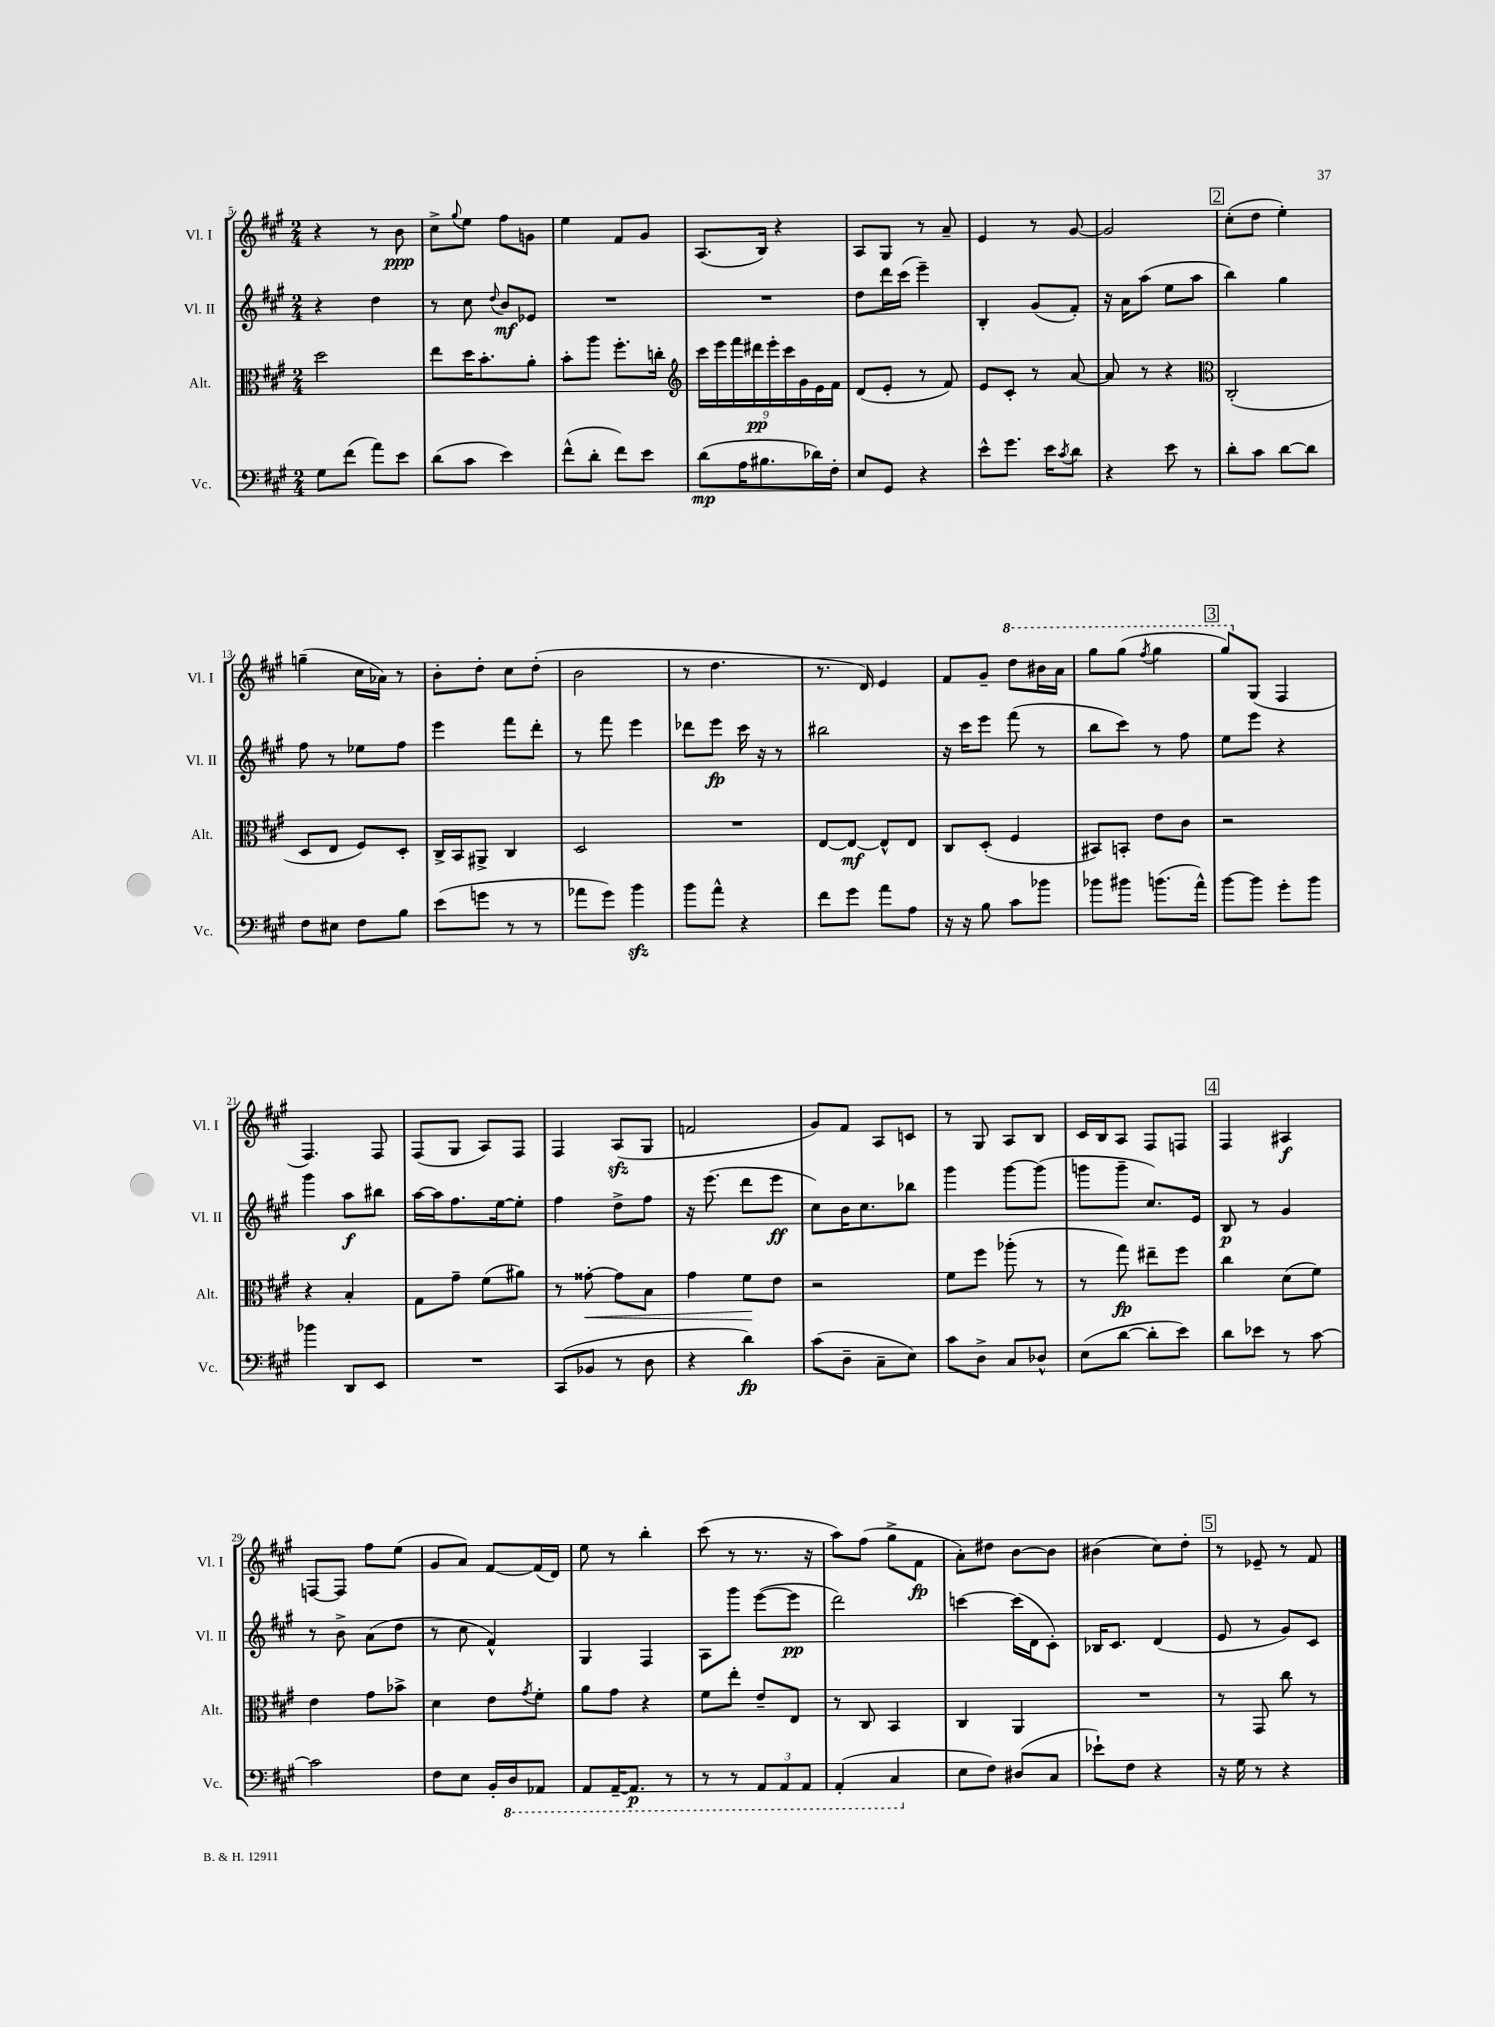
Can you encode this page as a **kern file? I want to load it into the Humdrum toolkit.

**kern	**kern	**kern	**kern
*staff4	*staff3	*staff2	*staff1
*clefF4	*clefC3	*clefG2	*clefG2
*k[f#c#g#]	*k[f#c#g#]	*k[f#c#g#]	*k[f#c#g#]
*M2/4	*M2/4	*M2/4	*M2/4
8G#	2dd	4r	4r
(8f#	.	.	.
8a)	.	4dd	8r
8e	.	.	8b
=	=	=	=
(8d	8ee	8r	8cc#^
.	.	.	8qqgg#
8c#	16dd	8cc#	8ee
.	8.b'	.	.
.	.	8qqdd	.
4e)	.	8b	8ff#
.	8a'	8e-	8g
=	=	=	=
(8f#^^	8b'	2r	4ee
8d'	8aa	.	.
8f#)	8.ff#'	.	8f#
8e	.	.	8g#
.	16cc'	.	.
=	=	=	=
*	*clefG2	*	*
(8d	18ccc#	2r	(8.A
.	18eee	.	.
.	18fff#	.	.
16A	.	.	.
.	18ddd#	.	.
8.B#	.	.	16B)
.	18eee'	.	.
.	.	.	4r
.	18ccc#	.	.
.	18g#	.	.
16d-)	.	.	.
.	18e	.	.
16F#'	.	.	.
.	18f#	.	.
=	=	=	=
8E	(8d	8dd	8A
8GG#	8e'	16ddd	8G#
.	.	(16ccc#	.
4r	8r	4eee~)	8r
.	8f#)	.	8a~
=	=	=	=
8e^^	8e	4B'	4e
8.g#	8c#'	.	.
.	8r	(8g#	8r
16e	.	.	.
8qc#	.	.	.
8d	[8a	8f#')	[8g#
=	=	=	=
4r	8a]	16r	2g#]
.	.	16a	.
.	8r	(8aa	.
8e	4r	8ee	.
8r	.	8aa	.
=	=	=	=
*	*clefC3	*	*
8d'	(2C#'	4bb)	(8cc#'
8c#	.	.	8dd
[8d	.	4gg#	4ee')
8d]	.	.	.
=	=	=	=
8F#	8D	8ff#	(4gg~
8E#	8E	8r	.
8F#	8F#)	8ee-	16cc#
.	.	.	16a-)
8B	8D'	8ff#	8r
=	=	=	=
(8e	16C#^	4eee	8b'
.	16BB	.	.
8g	8AA#^	.	8dd'
8r	4C#	8fff#	8cc#
8r	.	8ddd'	(8dd'
=	=	=	=
8a-	2D	8r	2b
8g#)	.	8fff#	.
4b	.	4eee	.
=	=	=	=
8b	2r	8ddd-	8r
8a^^	.	8eee	4.dd
4r	.	16ccc#	.
.	.	16r	.
.	.	8r	.
=	=	=	=
8f#	[8E	2bb#	8.r
8g#	8E_	.	.
.	.	.	16d)
8a	8E^^]	.	4e
8A	8E	.	.
=	=	=	=
16r	8C#	16r	8f#
16r	.	16ccc#	.
8B	(8D'	8eee	8g#~
8c#	4F#	(8fff#	8ddd
8b-	.	8r	16bb#
.	.	.	16aa
=	=	=	=
8b-	8BB#)	8bb	8ggg#
8b#	8BB'	8ccc#)	(8ggg#
.	.	.	8qfff#
(8.b	8e	8r	4ggg#
.	8c#	8ff#	.
16a^^)	.	.	.
=	=	=	=
[8b	2r	8ee	8ggg#)
8b]	.	8eee	(8G#
8g#'	.	4r	4F#
8b	.	.	.
=	=	=	=
4b-	4r	4ggg#	4.F#)
8DD	4B'	8aa	.
8EE	.	8bb#	8F#
=	=	=	=
2r	8G#	[16aa	(8F#
.	.	16aa]	.
.	8g#~	8.ff#	8G#
.	(8f#	.	8A)
.	.	[16ee	.
.	8a#)	8ee']	8F#
=	=	=	=
(8CC#	8r	4ff#	4F#
8BB-	[8g##'	.	.
8r	8g##]	8dd^	(8A
8D	8B	8ff#	8G#
=	=	=	=
4r	4g#	16r	2f
.	.	(8.eee	.
4d)	8f#	8ddd	.
.	8e	8eee	.
=	=	=	=
(8c#	2r	8cc#)	8g#)
8D~	.	16b	8f#
.	.	8.cc#	.
8C#~	.	.	8A
8E)	.	8bb-	8c
=	=	=	=
8c#	8f#	4ggg#	8r
8D^	8ff#	.	8G#
8C#	(8aa-'	[8ggg#	8A
8D-^^	8r	(8ggg#]	8B
=	=	=	=
(8E	8r	8ggg	16c#
.	.	.	16B
[8d	8gg#)	8ggg~	8A
8d']	8ee#~	8.cc#)	8F#
8e)	8ff#	.	8F
.	.	16e	.
=	=	=	=
8d	4cc#	8B	4F#
8e-	.	8r	.
8r	(8d	4g#	4A#
[8c#	8f#)	.	.
=	=	=	=
2c#]	4e	8r	[8F
.	.	8b^	8F]
.	8g#	(8a	8ff#
.	8b-^	8dd	(8ee
=	=	=	=
8F#	4d	8r	8g#
8E	.	8cc#	8a)
16BB'	8e	4f#^^)	[8f#
16DD	.	.	.
.	8qg#	.	.
8AAA-	8f#'	.	(16f#]
.	.	.	16d)
=	=	=	=
8AAA	8a	4G#	8ee
[16AAA~	8g#	.	8r
8.AAA]	.	.	.
.	4r	4F#	4bb'
8r	.	.	.
=	=	=	=
8r	8f#	8A	(8ccc#
8r	8ee'	8ggg#	8r
12AAA	8e~	([8eee	8.r
12AAA	.	.	.
.	8E	8eee]	.
12AAA	.	.	.
.	.	.	16r
=	=	=	=
(4AAA'	8r	2ddd)	8aa)
.	8C#	.	(8ff#
4CC#	4BB	.	8gg#^
.	.	.	8f#
=	=	=	=
8E	4C#	[4ccc	8a')
8F#)	.	.	8dd#
(8D#	4AA	(16ccc]	[8b
.	.	16d	.
8C#	.	8c#')	8b]
=	=	=	=
8e-`)	2r	16B-	(4b#
.	.	8.c#	.
8F#	.	.	.
4r	.	(4d	8cc#)
.	.	.	8dd'
=	=	=	=
16r	8r	8e	8r
16G#	.	.	.
8r	8GG#	8r	8e-~
4r	8cc#	8g#)	8r
.	8r	8c#	8f#
==	==	==	==
*-	*-	*-	*-
